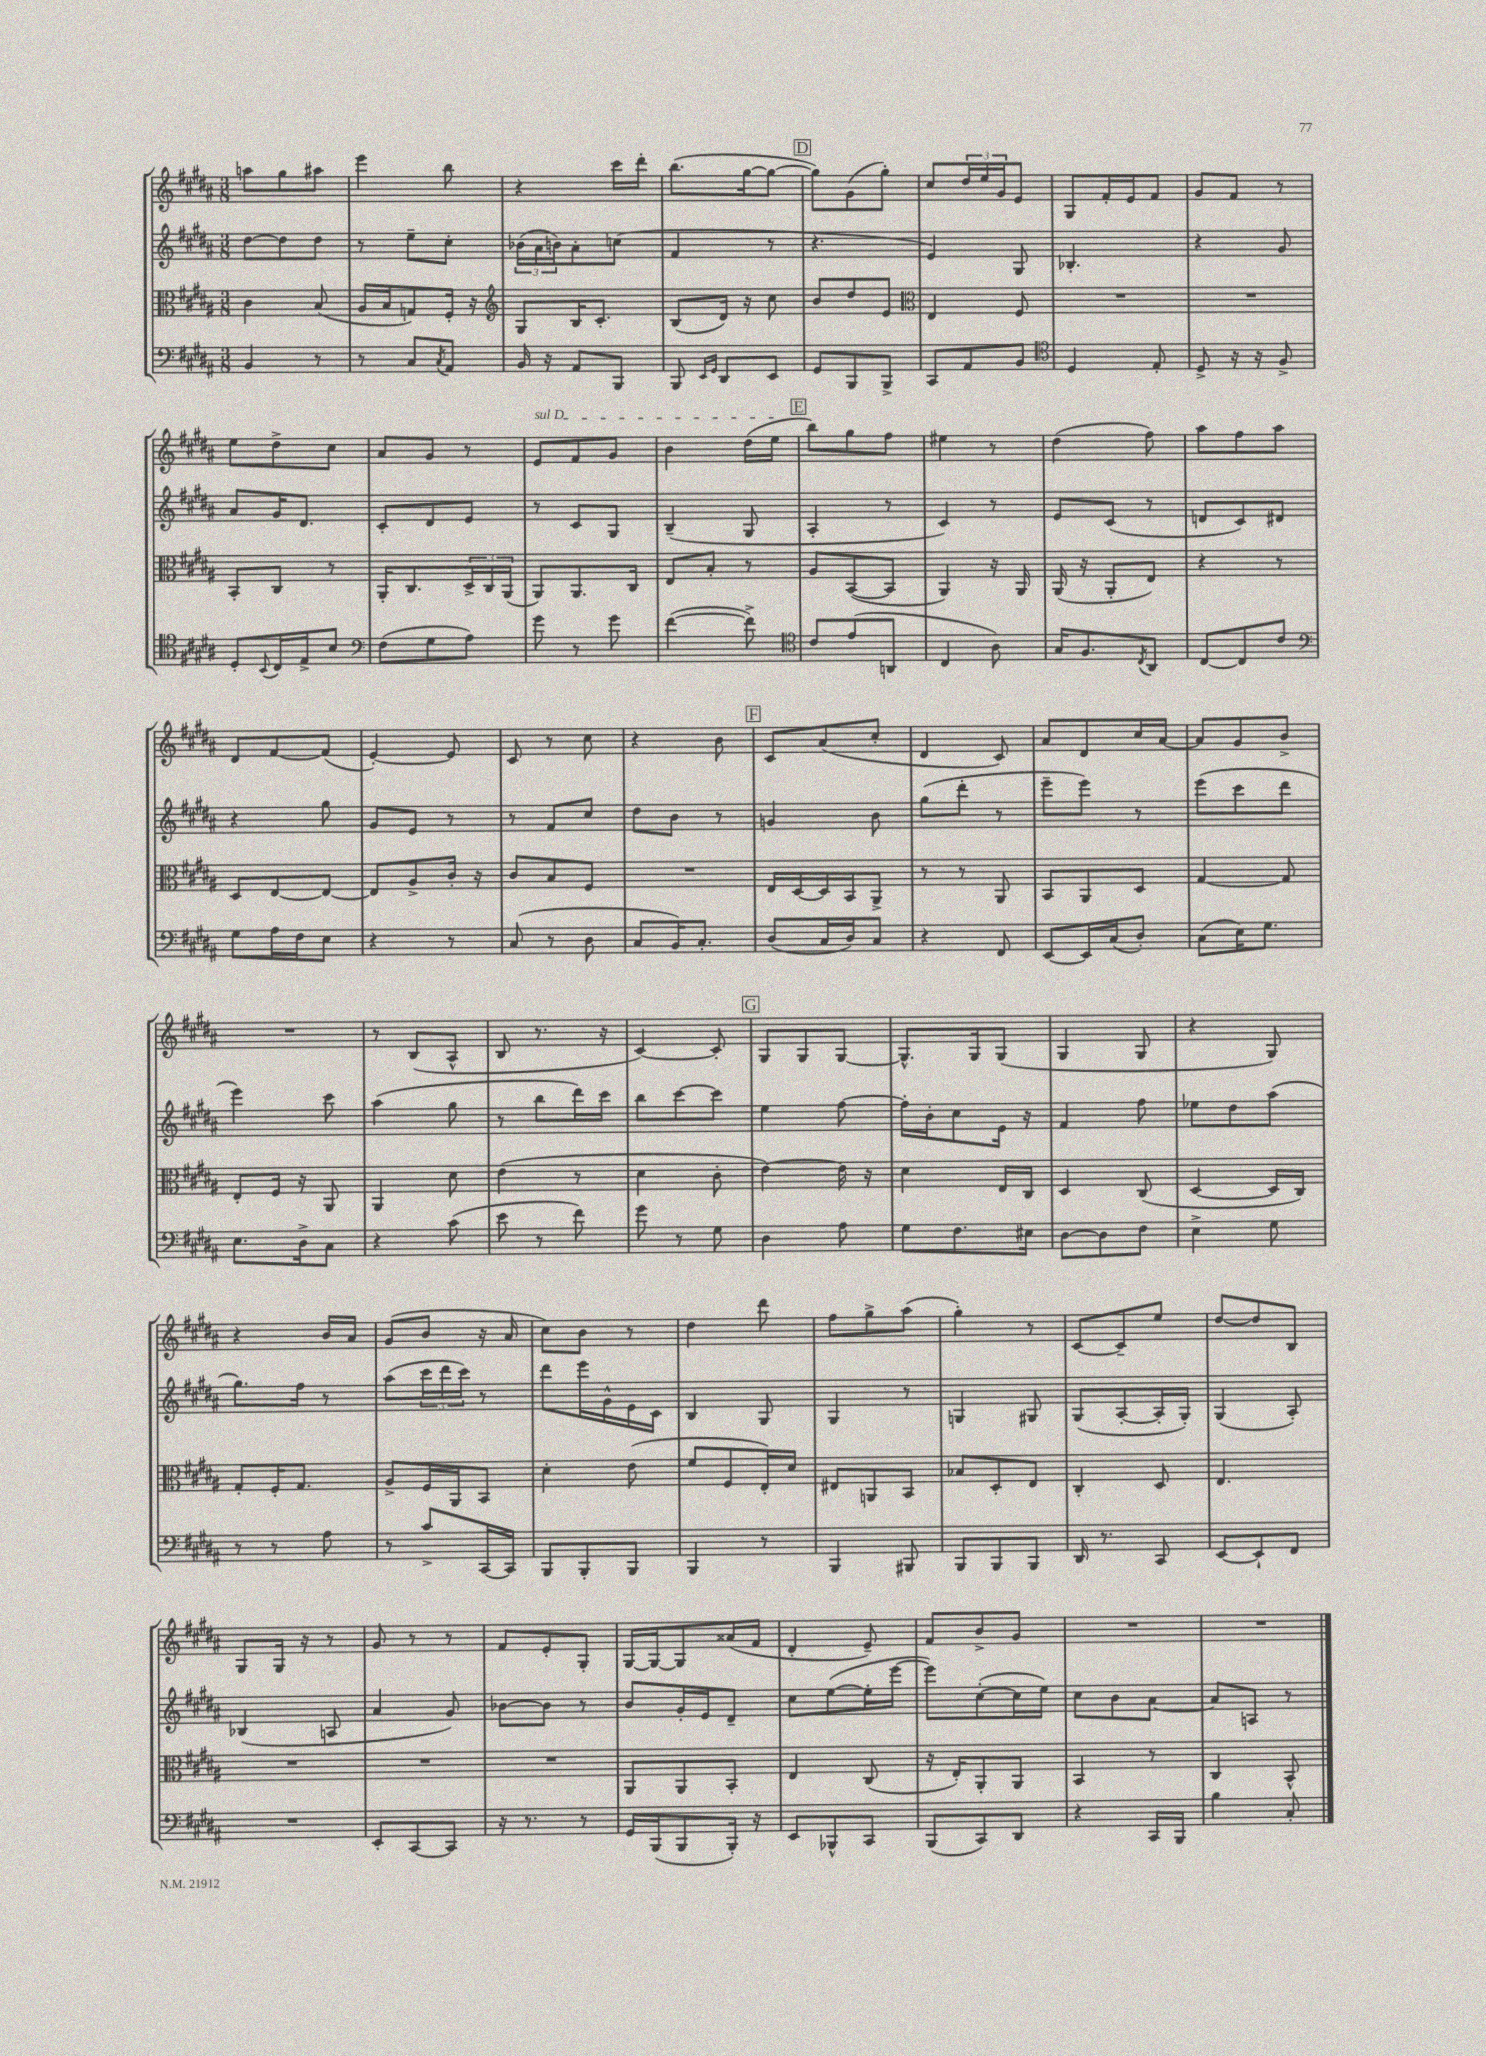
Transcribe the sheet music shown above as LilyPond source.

<<
\new StaffGroup <<
\new Staff = "s0" {
    \clef treble \key b \major \numericTimeSignature \time 3/8
    a''8 gis''8 ais''8 |
    e'''4 b''8 |
    r4 cis'''16 dis'''16-. |
    b''8.( gis''16~ gis''8~ |
    \mark \markup { \box "D" } gis''8) gis'8( gis''8-.) |
    cis''8 \tuplet 3/2 { dis''16 e''16 gis'16 } e'8 |
    gis8 fis'16-. e'16 fis'8 |
    gis'8 fis'8 r8 |
    e''8 dis''8-> cis''8 |
    ais'8 gis'8 r8 |
    \once \override TextSpanner.bound-details.left.text = \markup { \italic "sul D" } e'8\startTextSpan fis'8 gis'8 |
    b'4 dis''16( e''16\stopTextSpan |
    \mark \markup { \box "E" } b''8) gis''8 fis''8 |
    eis''4 r8 |
    dis''4( fis''8) |
    ais''8 fis''8 ais''8 |
    dis'8 fis'8~ fis'8( |
    e'4~-.) e'8 |
    cis'8 r8 cis''8 |
    r4 b'8 |
    \mark \markup { \box "F" } cis'8 ais'8( cis''8-. |
    dis'4 cis'8) |
    ais'8 dis'8 cis''16 ais'16~ |
    ais'8 gis'8 b'8-> |
    R4. |
    r8 b8( ais8-^ |
    b8 r8. r16 |
    cis'4~) cis'8-. |
    \mark \markup { \box "G" } gis8 gis8 gis8~ |
    gis8.-^ gis16 gis8( |
    gis4 gis8 |
    r4 gis8) |
    r4 b'16 ais'16 |
    gis'8( b'8 r16 ais'16 |
    cis''8) b'8 r8 |
    dis''4 dis'''8 |
    fis''8 gis''8-> ais''8( |
    gis''4-.) r8 |
    cis'8~ cis'8-- e''8 |
    dis''8~ dis''8 b8 |
    gis8 gis16 r16 r8 |
    gis'8 r8 r8 |
    fis'8 e'8-. gis8-. |
    gis16~ gis16~ gis8 aisis'16( fis'16 |
    dis'4-. e'8--) |
    fis'8 b'8-> gis'8 |
    R4. |
    R4. \bar "|." |
}
\new Staff = "s1" {
    \clef treble \key b \major \numericTimeSignature \time 3/8
    dis''8~ dis''8 dis''8 |
    r8 e''8-- cis''8-. |
    \tuplet 3/2 { bes'16( ais'16 b'16) } ais'8-. c''8( |
    fis'4 r8 |
    \mark \markup { \box "D" } r4. |
    e'4) gis8 |
    bes4.-. |
    r4 gis'8 |
    ais'8 gis'16 dis'8. |
    cis'8-. dis'8 e'8 |
    r8 cis'8 gis8 |
    b4--( gis8 |
    \mark \markup { \box "E" } ais4-. r8 |
    cis'4) r8 |
    e'8 cis'8( r8 |
    d'8 cis'8) dis'8 |
    r4 gis''8 |
    gis'8 e'8 r8 |
    r8 fis'8 cis''8 |
    dis''8 b'8 r8 |
    \mark \markup { \box "F" } g'4 b'8 |
    gis''8( dis'''8-. r8 |
    e'''8-- e'''8) r8 |
    e'''8( cis'''8 dis'''8 |
    e'''4) cis'''8 |
    ais''4( gis''8 |
    r8 b''8 dis'''16) cis'''16 |
    b''8 cis'''8~ cis'''8 |
    \mark \markup { \box "G" } e''4 fis''8~ |
    fis''16-. b'16-. cis''8 e'16 r16 |
    fis'4 fis''8 |
    ees''8 dis''8 ais''8( |
    gis''8.) fis''16 r8 |
    ais''8( \tuplet 3/2 { cis'''16 dis'''16 cis'''16) } r8 |
    dis'''8 e'''16 gis'16-^ e'16 cis'16 |
    b4 gis8 |
    gis4 r8 |
    g4 gis8 |
    gis8( ais8~-. ais16-. gis16-.) |
    gis4( ais8-.) |
    bes4( a8 |
    ais'4 gis'8) |
    bes'8~ bes'8 r8 |
    b'8 gis'16-. e'16 dis'8-- |
    cis''8 e''8~( e''16-. e'''16~ |
    e'''8) cis''8~-.( cis''16 e''16) |
    cis''8 b'8 ais'8~ |
    ais'8 a8 r8 \bar "|." |
}
\new Staff = "s2" {
    \clef alto \key b \major \numericTimeSignature \time 3/8
    cis'4 b8( |
    ais16 b16 g8) fis16-. r16 |
    \clef treble gis8 b16 cis'8.-. |
    b8( dis'16) r16 cis''8 |
    \mark \markup { \box "D" } b'8 dis''8 e'8 |
    \clef alto e4 fis8 |
    R4. |
    R4. |
    b,8-. cis8 r8 |
    ais,16-. cis8. \tuplet 3/2 { dis16-> cis16 ais,16( } |
    ais,8) ais,8. cis16 |
    e8 b8-. r8 |
    \mark \markup { \box "E" } ais8 b,8~( b,8 |
    ais,4) r16 ais,16 |
    ais,16( r16 ais,8-. e8) |
    r4 r8 |
    dis8 e8~ e8~ |
    e8 ais8-> cis'16-. r16 |
    cis'8 b8 fis8 |
    R4. |
    \mark \markup { \box "F" } e16 dis16~ dis16 b,16 ais,8-> |
    r8 r8 ais,8 |
    b,8 ais,8 dis8 |
    gis4~ gis8 |
    e8-. fis16 r16 ais,8 |
    ais,4 dis'8 |
    e'4( r8 |
    dis'4 cis'8-. |
    \mark \markup { \box "G" } e'4~) e'16 r16 |
    dis'4 e16 cis16 |
    dis4 cis8( |
    dis4~ dis16 cis16) |
    gis8-. fis16-. gis8. |
    ais8-> fis16 ais,16 b,8 |
    dis'4-. e'8( |
    fis'8 fis8 e16-.) dis'16 |
    eis8 a,8 b,8 |
    bes8 dis8-. e8 |
    cis4-. dis8 |
    e4. |
    R4. |
    R4. |
    R4. |
    ais,8 ais,8 b,8-. |
    e4 cis8( |
    r16 e16-.) ais,8-. ais,8 |
    b,4 r8 |
    cis4 b,8-^ \bar "|." |
}
\new Staff = "s3" {
    \clef bass \key b \major \numericTimeSignature \time 3/8
    b,4 r8 |
    r8 cis8 \acciaccatura { cis8 } ais,8 |
    b,16 r16 ais,8 b,,8 |
    b,,8 \grace { e,16 gis,16 } dis,8 e,8 |
    \mark \markup { \box "D" } gis,8 b,,8 b,,8-> |
    cis,8 ais,8 b,8 |
    \clef tenor dis4 e8-. |
    dis8-> r16 r16 fis8-> |
    dis8-. \appoggiatura { b,8 } cis16 e16-> b8 |
    \clef bass fis8( gis8 ais8) |
    gis'8 r8 gis'8 |
    fis'4~( fis'8->) |
    \mark \markup { \box "E" } \clef tenor cis'8 e'8( a,8 |
    cis4 ais8) |
    gis16 fis8. \acciaccatura { cis8 } ais,8 |
    cis8~ cis8 cis'8 |
    \clef bass gis8 ais16 fis16 e8 |
    r4 r8 |
    cis8( r8 dis8 |
    cis8 b,16) cis8.-. |
    \mark \markup { \box "F" } dis8( cis16 dis16) cis8 |
    r4 fis,8 |
    e,8~ e,16 cis16( dis8-.) |
    cis8( e16) gis8. |
    e8. dis16-> cis8 |
    r4 cis'8( |
    e'8 r8 fis'8) |
    gis'8 r8 gis8 |
    \mark \markup { \box "G" } dis4 ais8 |
    gis8 fis8. eis16 |
    dis8~ dis8 fis8 |
    e4-> gis8 |
    r8 r8 ais8 |
    r8 cis'8-> cis,16~ cis,16 |
    b,,8 b,,8-. b,,8 |
    b,,4 r8 |
    b,,4 bis,,8 |
    b,,8 b,,8 b,,8 |
    dis,16 r8. cis,8 |
    e,8~ e,8-! fis,8 |
    R4. |
    e,8-. cis,8~ cis,8 |
    r16 r8. r8 |
    gis,16 b,,16( b,,8 b,,16-.) r16 |
    e,8 bes,,8-^ cis,8 |
    b,,8( cis,8) dis,8 |
    r4 cis,16 b,,16 |
    b4 cis8-. \bar "|." |
}
>>
>>
\layout { \context { \Score \remove "Bar_number_engraver" } }
